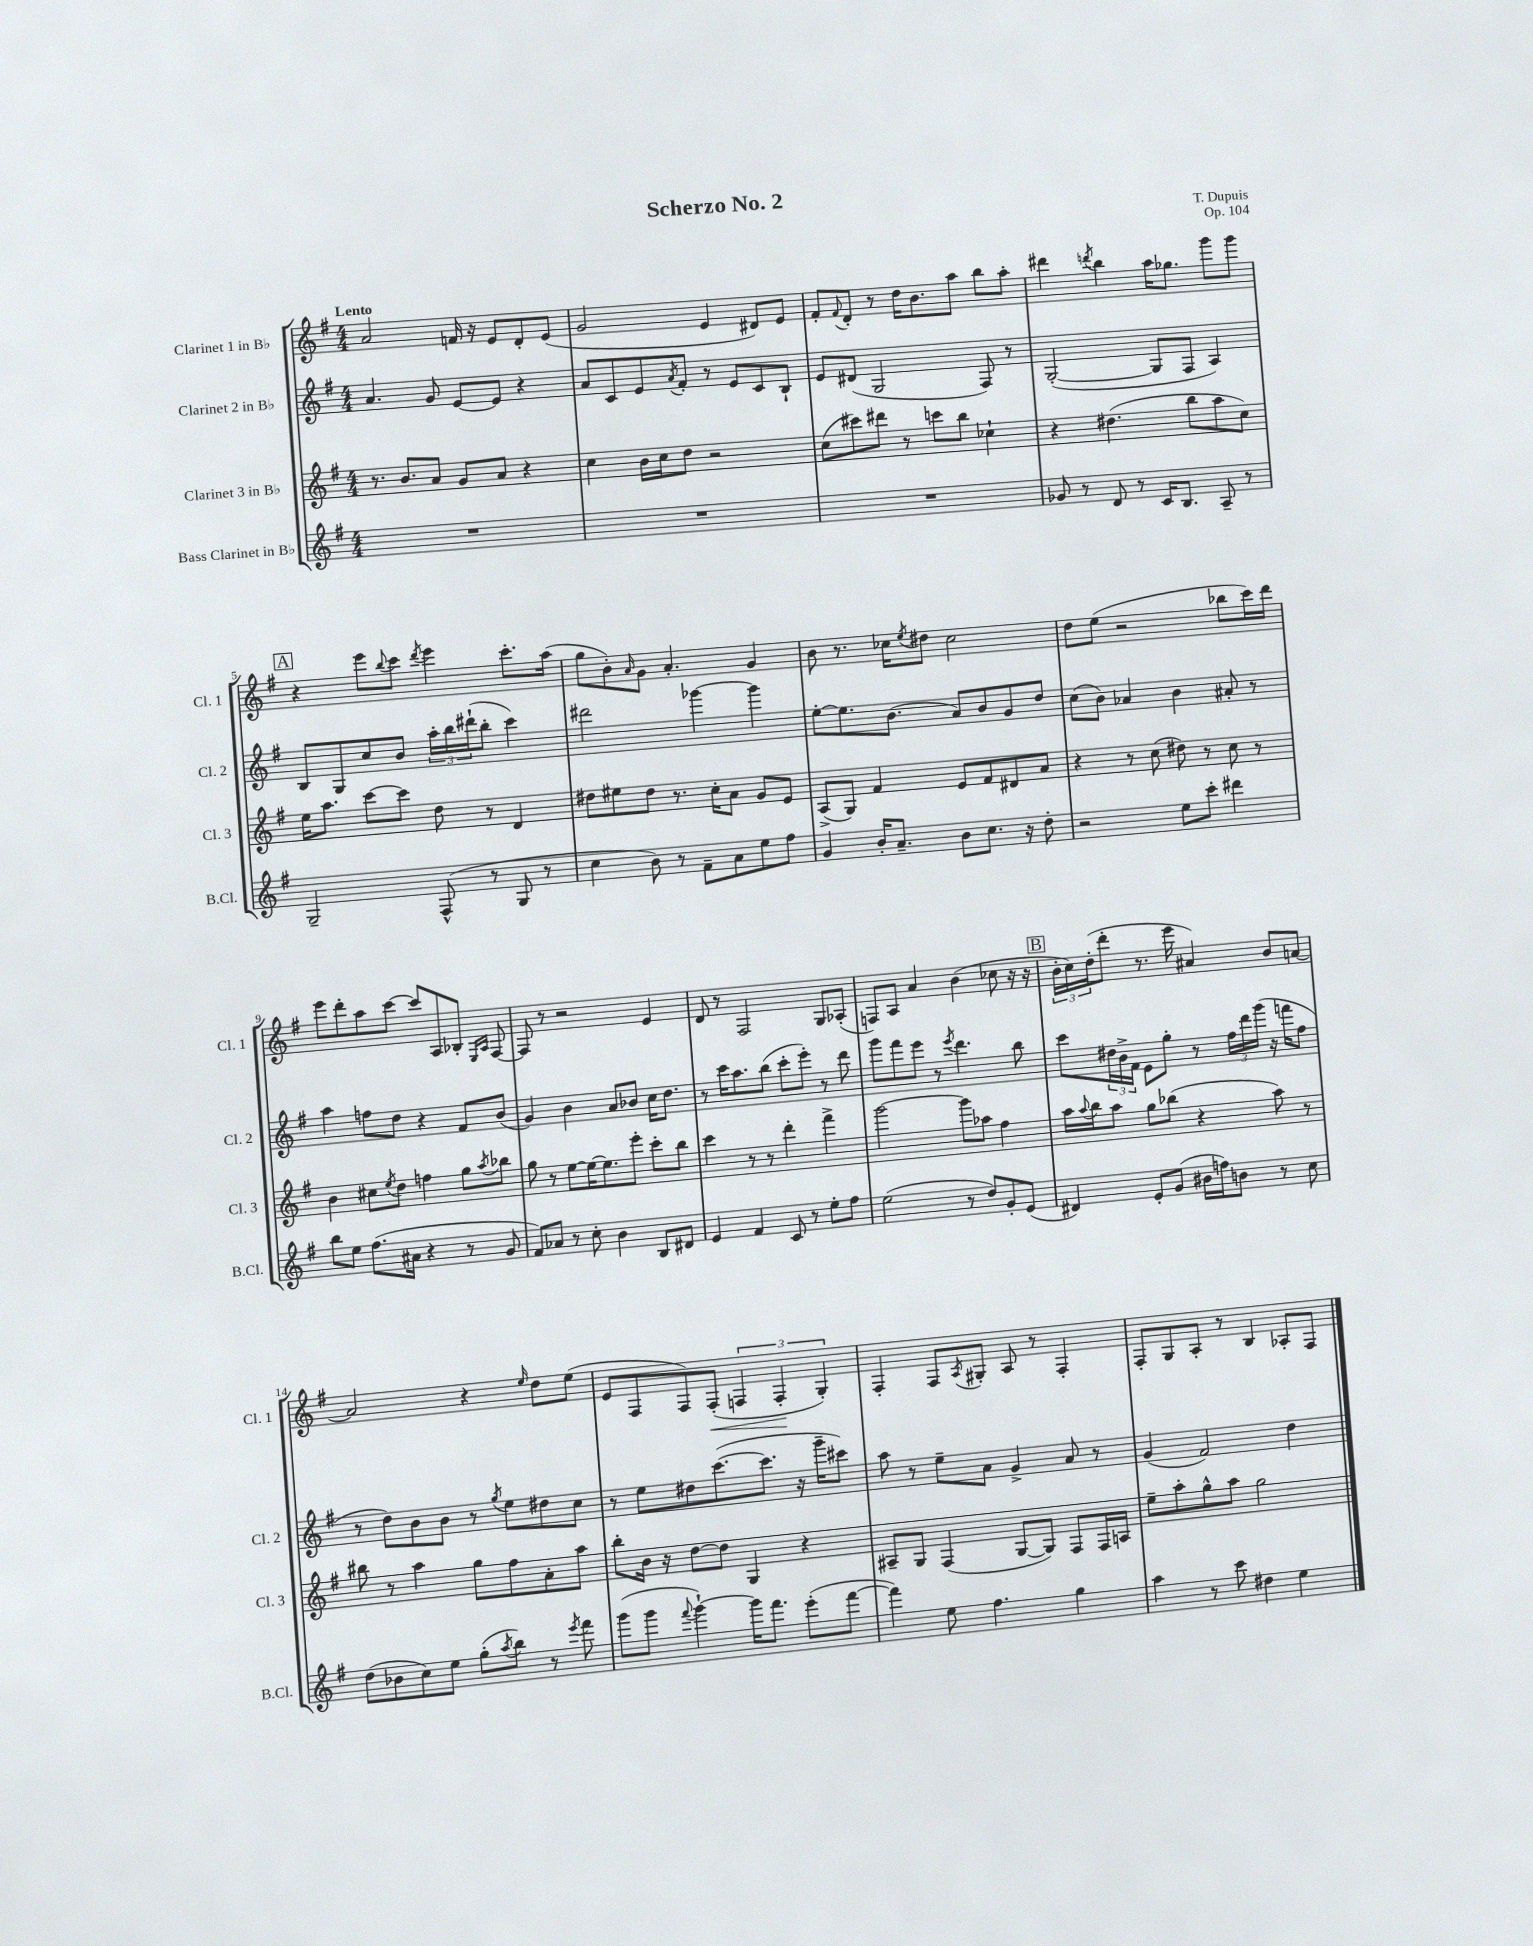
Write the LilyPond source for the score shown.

\header { title = "Scherzo No. 2" composer = "T. Dupuis" opus = "Op. 104" }
<<
\new StaffGroup <<
\new Staff = "s0" \with { instrumentName = "Clarinet 1 in Bb" shortInstrumentName = "Cl. 1" } {
    \clef treble \key g \major \numericTimeSignature \time 4/4 \tempo "Lento"
    a'2 f'16 r16 e'8 d'8-. e'8( |
    g'2 e'4 dis'8) e'8 |
    fis'8-. \appoggiatura { fis'8 } d'8-. r8 d''16 b'8. a''8 b''8 a''8-. |
    dis'''4 \acciaccatura { d'''8 } b''4 a''16 ges''8. g'''8 g'''8 |
    \mark \markup { \box "A" } r4 e'''8 \appoggiatura { b''8 } c'''8 \acciaccatura { d'''8 } e'''4 c'''8.-. a''16( |
    g''8 b'8-.) \grace { a'16 } g'8 a'4.-. g'4 |
    b'8 r8. ces''16 \acciaccatura { e''8 } dis''8 ces''2 |
    d''8 e''8( r2 bes''8 c'''16) d'''16 |
    e'''8 d'''8-. a''8 c'''8~ c'''8 a8 bes8-. \grace { e16 a16 } fis8~ |
    fis8 r8 r2 e'4 |
    d'8 r8 fis2 g8 aes8-.( |
    f8) a8 a'4 b'4( ces''8 r16 r16 |
    \mark \markup { \box "B" } \tuplet 3/2 { b'16-. c''16) d''16-.( } d'''8-. r8. e'''16 ais'4) b'8 a'8~ |
    a'2 r4 \grace { e''16 } d''8 e''8( |
    e'8 fis8 fis8) fis8-.\<( \tuplet 3/2 { f4 f4-.\! g4-.) } |
    fis4-. fis8 \acciaccatura { a8 } gis8-. a8 r8 fis4-. |
    fis8-. g8 a8-. r8 b4 aes8-. fis8 \bar "|." |
}
\new Staff = "s1" \with { instrumentName = "Clarinet 2 in Bb" shortInstrumentName = "Cl. 2" } {
    \clef treble \key g \major \numericTimeSignature \time 4/4
    a'4. g'8 e'8~ e'8 r4 |
    a'8 c'8 e'8 \acciaccatura { a'8 } fis'8-. r8 e'8 c'8 b8-! |
    e'8 dis'8( g2 fis8) r8 |
    g2~-.( g8 fis8 a4) |
    \mark \markup { \box "A" } b8 g8 c''8 b'8 \tuplet 3/2 { a''16-. b''16 dis'''16-!( } b''8-. c'''4) |
    dis'''2 ges'''4~ ges'''4 |
    e''8~-. e''8. b'8.( a'8) b'8 g'8 d''8 |
    c''8( b'8) aes'4 b'4 ais'8-. r8 |
    a''4 f''8 d''8 r4 fis'8 b'8( |
    g'4) b'4 a'8 bes'8 c''16 d''8. |
    r8 c'''16 a''8. b''8( c'''8-. e'''8-.) r8 d'''8 |
    g'''8 fis'''8 e'''8 r8 \acciaccatura { e'''8 } d'''4. b''8 |
    \mark \markup { \box "B" } c'''8 \tuplet 3/2 { dis''16 b'16-> fis'16 } e'8 g''8-. r8 \tuplet 3/2 { fis''16 d'''16 g'''16( } r16 f'''16 fis''8 |
    r8 d''8) b'8 b'8 r8 \acciaccatura { g''8 } e''8 dis''8 c''8 |
    r8 e''8 dis''8 c'''8.~( c'''8. r16 g'''16-- cis'''8) |
    a''8 r8 e''8-- a'8 g'4-> a'8 r8 |
    g'4( fis'2) d''4 \bar "|." |
}
\new Staff = "s2" \with { instrumentName = "Clarinet 3 in Bb" shortInstrumentName = "Cl. 3" } {
    \clef treble \key g \major \numericTimeSignature \time 4/4
    r8. b'8. a'8 g'8 a'8 r4 |
    c''4 b'16 c''16 d''8 r2 |
    c''8( cis'''8) dis'''8 r8 c'''8 b''8 ces''4-! |
    r4 dis''4.( b''8 a''8 c''8) |
    \mark \markup { \box "A" } e''16 a''8. c'''8~ c'''8 d''8 r8 d'4 |
    dis''8 eis''8 dis''8 r8. c''16-. a'8 g'8 e'8 |
    a8->( g8) fis'4 e'8 fis'8 dis'8 a'8 |
    r4 r8 c''8( dis''8) r8 c''8 r8 |
    b'4 cis''8 \acciaccatura { e''8 } d''8 f''4 g''8 \acciaccatura { a''8 } bes''8 |
    g''8 r8 e''8~ e''16~ e''8. e'''8-. c'''8-. b''8 |
    c'''4 r8 r8 d'''4-. fis'''4-> |
    g'''2~ g'''8 aes''8 fis''4 |
    \mark \markup { \box "B" } a''16 \appoggiatura { a''8 } b''16 a''8 g''8 bes''8( r4 a''8) r8 |
    bis''8 r8 a''4 g''8 fis''8 a'8-. a''8 |
    b''8-. b'16 r16 d''8~ d''8 g4 r4 |
    ais8-- g8 fis4( g8~ g8) fis8 fis16 a16 |
    e''8-- a''8-. g''8-^ a''8 g''2 \bar "|." |
}
\new Staff = "s3" \with { instrumentName = "Bass Clarinet in Bb" shortInstrumentName = "B.Cl." } {
    \clef treble \key g \major \numericTimeSignature \time 4/4
    R1 |
    R1 |
    R1 |
    ges'8 r8 d'8 r8 c'16 b8. a8-- r8 |
    \mark \markup { \box "A" } g2-- fis8-^( r8 g8 r8 |
    c''4 b'8) r8 fis'8-- a'8 e''8 fis''8 |
    g'4 b'16-. a'8.-- b'8 c''8. r16 d''8-. |
    r2 e''8 c'''8-. dis'''4 |
    b''8 e''8 fis''8.( ais'16 r4 r8 g'8 |
    fis'8) aes'8 r8 c''8-. b'4 b8 dis'8 |
    e'4 fis'4 c'8 r8 e''8-. fis''8 |
    e''2( r8 d''8) g'8-. e'8( |
    \mark \markup { \box "B" } dis'4) e'8-. g'8( bis'16 f''16) b'8 r8 c''8 |
    d''8( bes'8 c''8) e''8 g''8-.( \acciaccatura { a''8 } b''8) r8 \acciaccatura { e'''8 } fis'''8 |
    g'''8( g'''8 \appoggiatura { fis'''8 } g'''4~-!) g'''16 fis'''8. e'''8-.( fis'''8~ |
    fis'''4) e''8 fis''4. g''4 |
    a''4 r8 c'''8 dis''4 e''4 \bar "|." |
}
>>
>>
